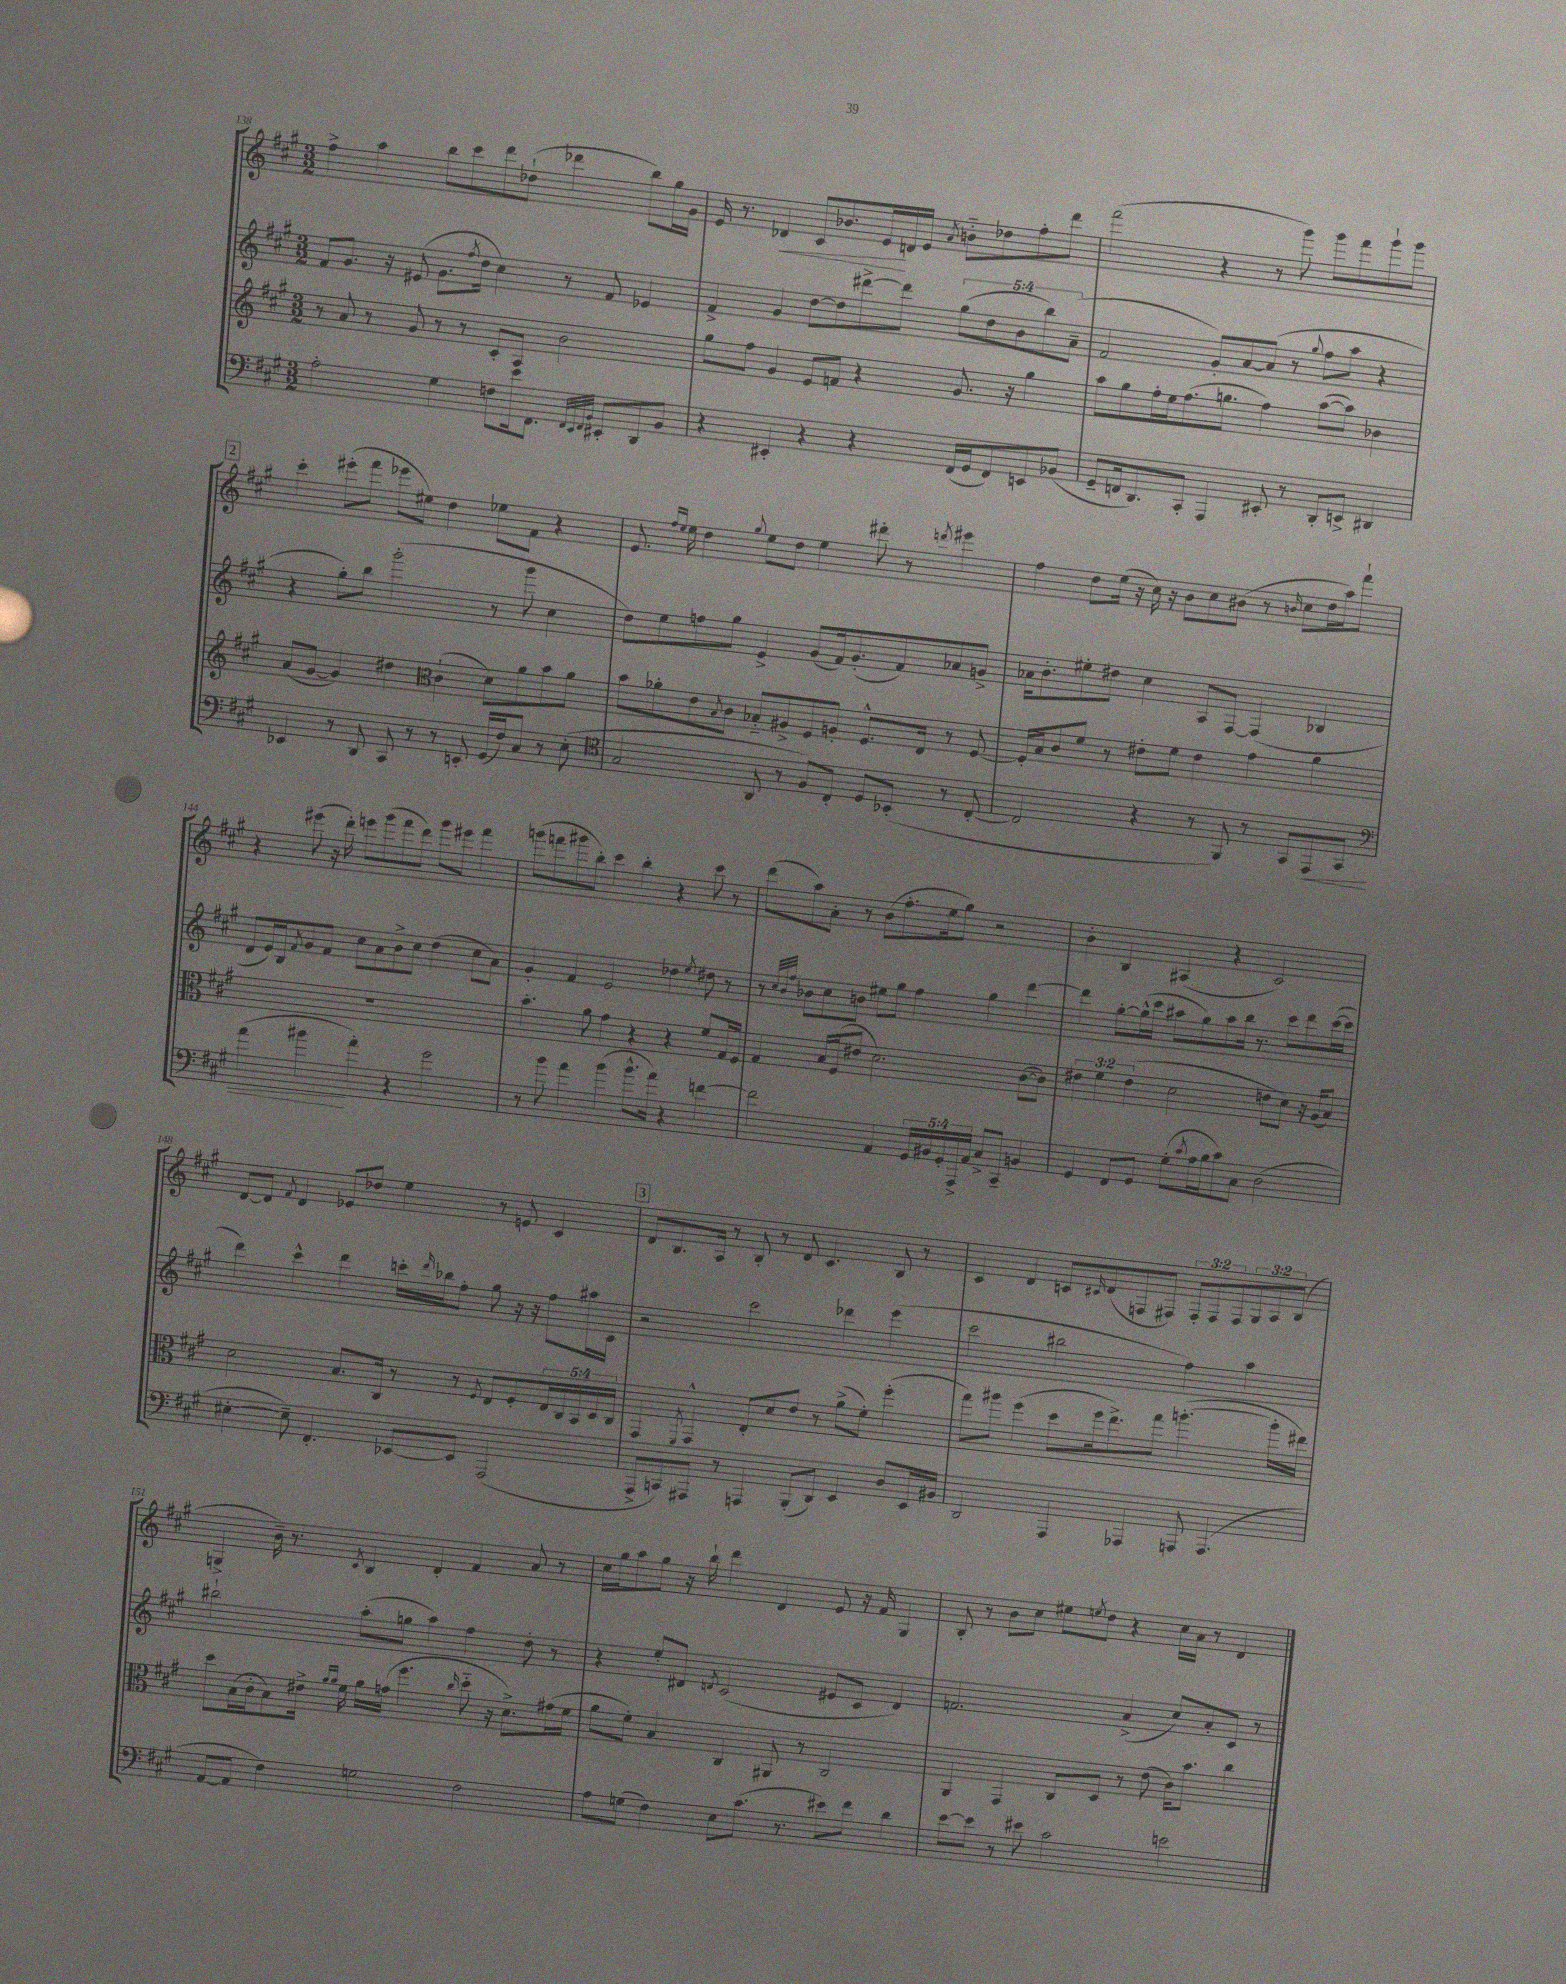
<<
\new StaffGroup <<
\new Staff = "s0" {
    \clef treble \key a \major \numericTimeSignature \time 3/2 \override Staff.TupletNumber.text = #tuplet-number::calc-fraction-text
    fis''4-> a''4 b''8 cis'''8 d'''8 des''8-!( des'''4 b''8) gis''16 gis'16 |
    e'16 r8. des'4\< cis'8 bes'8. e'16\! d'16 e'16 \acciaccatura { a'8 } b'8-_ des''8 fis''8-. d'''8 |
    fis'''2( r4 r8 gis'''8) gis'''8 fis'''8 gis'''8-! gis'''8 |
    \mark \markup { \box "2" } cis'''4-. eis'''8-.( fis'''8 ees'''8 eis''8) d''4 ees''8 fis'8 r4 |
    e'8. \grace { fis''16 e''16 } e''16 d''4 \appoggiatura { gis''8 } e''8 d''8 e''4 dis'''8-. r8 \acciaccatura { d'''8 } eis'''4 |
    fis''4 d''8 e''16( r16 cis''16) r16 b'8 cis''8 bis'8( r8 \grace { b'16 } cis''8 d''16 a''16) fis'''8-! |
    r4 eis'''8( r16 d'''16-.) e'''8 gis'''8( fis'''8 d'''8) gis'''8 eis'''8 fis'''4 |
    g'''8( f'''8 gis'''8 b''8-.) cis'''4 b''4-. r4 cis'''8 r8 |
    d'''8( a''8) a'8-. r8 b'8( fis''8.-. e''16 gis''8) r2 |
    b'4-. b4 ais4( r4 cis'2) |
    d'8~ d'8 \acciaccatura { fis'8 } d'4 ees'8 des''8 e''4 r8 e'8 cis'4 |
    \mark \markup { \box "3" } d'8 b8. a16 r8 b8-. r8 d'8 cis'4. b8 r8 |
    cis'4 d'4 c'8 \grace { cis'16 } d'8( f8 fis8) \tuplet 3/2 { fis8-. fis8 fis8 } \tuplet 3/2 { gis8 a8 b8( } |
    g4-> b'16--) r8. \acciaccatura { cis'8 } b4 d'4-. fis'4 a'8 r8 |
    cis''16 gis''16 a''8 gis''8 r16 b''16-! d'''4 d'4 e'8 r16 fis'16 gis4 |
    b8-. r8 b'8 cis''8 eis''8 \acciaccatura { e''8 } d''8 r4 cis''16 a'16 r8 d'4 \bar "|." |
}
\new Staff = "s1" {
    \clef treble \key a \major \numericTimeSignature \time 3/2 \override Staff.TupletNumber.text = #tuplet-number::calc-fraction-text
    fis'8 gis'8. r16 eis'8( gis'8. \acciaccatura { fis''8 } d''16 cis''4) r8 fis'8 ees'4 |
    fis'4-> gis'4 d''8~ d''8 dis'''8~-> dis'''8 \tuplet 5/4 { gis''8( d''8 b'8 b''8) a'8--( } |
    fis'2 gis'8-.) a'8~ a'8( r8 \appoggiatura { gis''8 } fis''8 a''8 r4 |
    \mark \markup { \box "2" } r4 gis''8-.) b''8 gis'''2-.( r8 gis'''8 cis''4 |
    d''8) e''8 f''8 gis''8 e'4-> gis'8( fis'16) gis'8.-.( fis'8) aes'8 g'8-> |
    aes'16 b'8.-. eis''8-. dis''8 cis''4 a8 fis8~ fis4( bes4 |
    d'8 e'16) b16 \acciaccatura { fis'8 } gis'8 fis'8 cis''8 a'8 b'8-> cis''8 d''4( cis''8 a'8) |
    gis'4-. fis'4 e'2 des''4 \acciaccatura { e''8 } dis''8 r8 |
    r8 \grace { cis''32 b'32 fis''32 } bes'8 cis''8 b'8 eis''8 gis''8 fis''4 gis''4 d'''4~ |
    d'''4 gis''8~-. gis''16-^( cis'''16 ais''8 gis''8) ais''8 b''16 r8. cis'''8 d'''8 cis'''16~( cis'''16 |
    d'''4) cis'''4-^ d'''4 c'''16-. \grace { d'''16 } bes''16 fis''8-. gis''8 r16 r16 fis''8 ais''16 cis'16 |
    \mark \markup { \box "3" } r2 cis'''2 des'''4 e'''4( |
    cis'''2 bis''2 fis''4) a''4 |
    bis''2-! a''8-.( g''8 a''4) fis''4 d''8-. r8 |
    r4 e''8-. dis'8 \acciaccatura { d'8 } cis'2( eis'8 cis'8 d'4) |
    f'2. a'4->( cis''8) a'8-. cis'8 r8 \bar "|." |
}
\new Staff = "s2" {
    \clef treble \key a \major \numericTimeSignature \time 3/2 \override Staff.TupletNumber.text = #tuplet-number::calc-fraction-text
    r8 a'8 r8 gis'8 r8 r8 cis'8-. a8 b'2 |
    gis''8 fis''8 gis'4 e'8 f'8 r4 gis'8. r16 gis''4 |
    a''8 gis''8 fis''16-. e''16 fis''8.( g''8. fis''4) a''8~( a''8) bes'4 |
    \mark \markup { \box "2" } a'8( gis'8~ gis'4) dis''4 \clef alto cis'4-!( d'8) a'8 b'8 a'8 |
    b'8 aes'8-. e'8 \acciaccatura { b8 } cis'8 bes8-_ ais8-> fis8 a8-. fis8.-^ e16 r8 fis8~ |
    fis16-. b16 cis'8 fis'8 r8 eis'8-. fis'8 eis'4 gis'4 a'4 |
    R1. |
    b'4.-. a'8 gis'4 r4 r4 fis'8 gis16 fis16 |
    gis4 b16 fis16( eis'8 d'2.) cis'8~( cis'8) |
    \tuplet 3/2 { eis'4 fis'4 eis'4( } d'2 e'8 d'8) r16 a16( b8) |
    d'2 b8. cis16 r8 r8 \acciaccatura { fis8 } e8 fis8-. \tuplet 5/4 { e16 cis16 b,16 d16 cis16 } |
    \mark \markup { \box "3" } gis,4 \acciaccatura { fis,8 } gis,4-^ e8-. d'8 e'8 r8 a'8->( fis'8-.) fis''4-.( |
    gis''8) ais''8 fis''4( d''8 fis''16 e''8.->) gis''8 a''4.~-.( a''16-. eis''16) |
    d''8 b16( cis'16-. b8) eis'16-> \grace { a'16 a'16 } fis'16 a'16 g'16( fis''4. \grace { cis''16 } d''8-_ r16 d'8.->) gis'16( fis'16 |
    a'8 fis'8-.) b4 cis4 ais,8 r8 cis2 |
    a,4 gis,4 cis8 d8 r8 e'8( cis'16) b'8. cis''4 \bar "|." |
}
\new Staff = "s3" {
    \clef bass \key a \major \numericTimeSignature \time 3/2 \override Staff.TupletNumber.text = #tuplet-number::calc-fraction-text
    a2-. gis4 f8 e'16 fis,8. \grace { fis,32 e,32 fis,32 b,32 } eis,8-. d,8 b,8 |
    r4 eis,4-. r4 r4 fis,16( gis,16 fis,8) e,8 bes,8( |
    gis,8-- f,16 d,8.) cis,8-. a,,4 eis,8-. r8 d,8-. e,8-> dis,4 |
    \mark \markup { \box "2" } ees,4 r8 d,8 cis,8 r8 r8 e,8-. gis,16( fis16) cis8 r8 e8-.( |
    \clef tenor gis2 a,8 r8 fis8) cis8-. d8 bes,8-.( r8 cis8~-. |
    cis2 r4 r8 fis,8) r8 gis,8 e,8\< gis,8 |
    \clef bass a'4( bis'4\! a'4-.) r4 gis'2 |
    r8 b'8 a'4 b'4( b'8.-^ a'16) r4 f'4~ |
    f'2 a,4 \tuplet 5/4 { gis,16 bis,16 gis,16-. a,,16-> a,16 } cis8-> cis,8-- b,4 |
    gis,4 fis,8 gis,8 gis8-.( \acciaccatura { cis'8 } a16 b16 cis'8) cis8 d2( |
    eis4~-. eis8--) fis,4.-. ees,8~ ees,8 a,,2( |
    \mark \markup { \box "3" } a,,8-> c,8) ais,,8 r8 a,,4 b,,8-.( d,8) e,4 d8 e,16 bis,16 |
    d,2 a,,4 aes,,4 a,,8 a,,4.( |
    a,8~ a,8 fis4) g2 fis2 |
    a8 g8( fis4) e8 cis'8.( r8. eis'8) fis'8 d'4 |
    e'8~ e'8 r8 eis'8 cis'2 e'2 \bar "|." |
}
>>
>>
\layout { \context { \Score currentBarNumber = #138 } }
